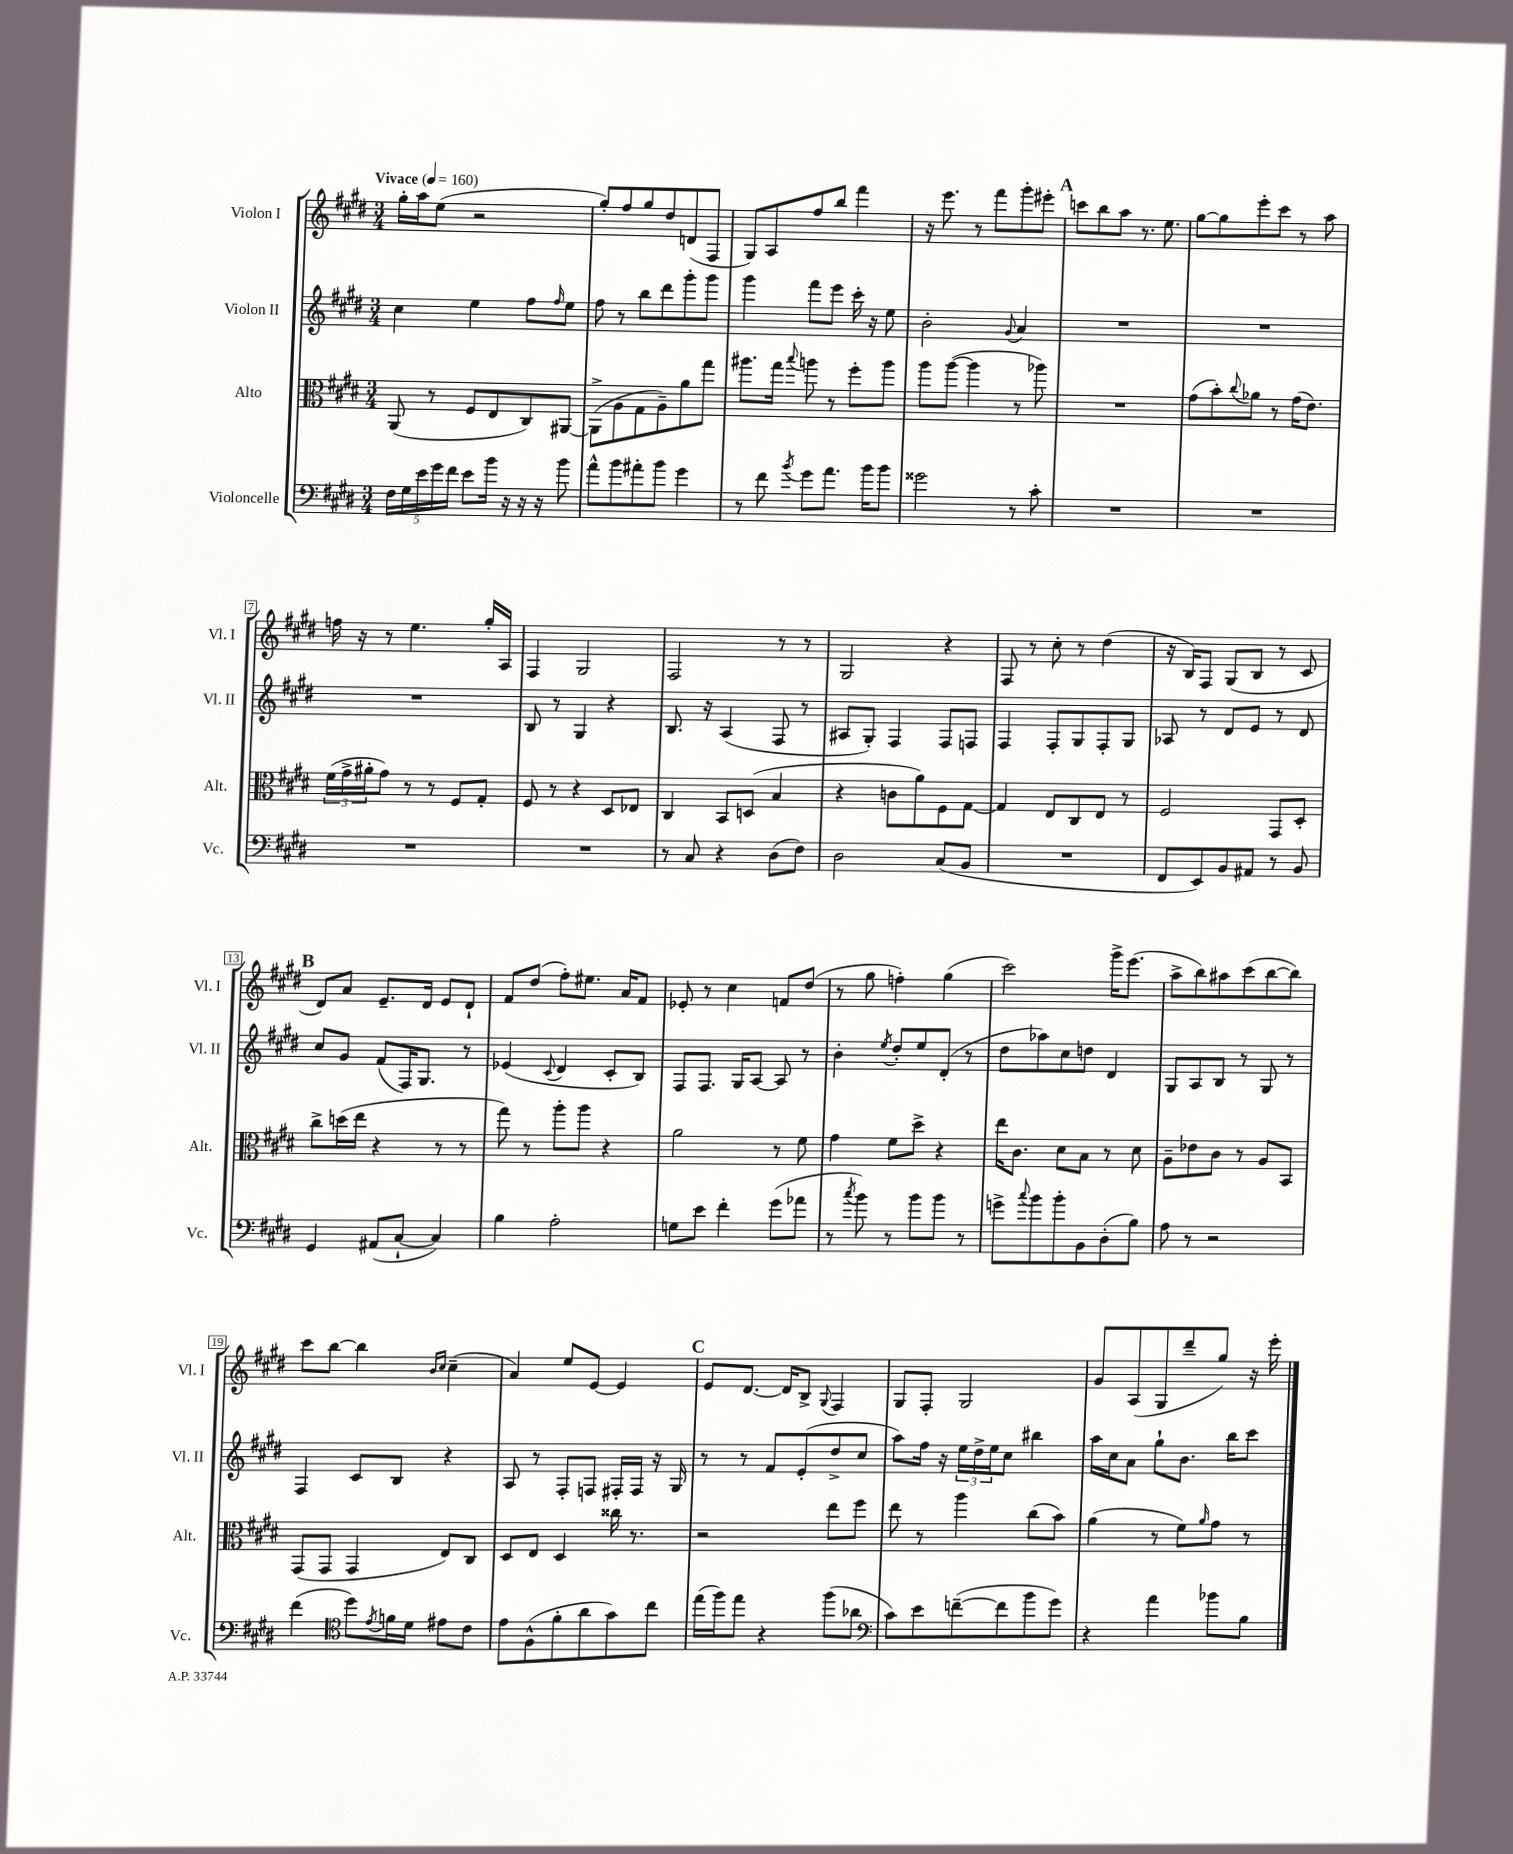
<<
\new StaffGroup <<
\new Staff = "s0" \with { instrumentName = "Violon I" shortInstrumentName = "Vl. I" } {
    \clef treble \key e \major \numericTimeSignature \time 3/4 \tempo "Vivace" 4 = 160
    gis''16-. a''16 e''8( r2 |
    gis''8-.) fis''8 gis''8 dis''8 d'8( fis8 |
    gis8) a8 fis''8 b''8 fis'''4 |
    r16 e'''8. r8 fis'''8 gis'''8-. eis'''8-. |
    \mark \markup { \bold "A" } c'''8 b''8 a''8 r8. e''8. |
    gis''8~ gis''8 e'''8-. cis'''8 r8 a''8 |
    f''16 r16 r8 e''4. gis''16-. a16 |
    fis4 gis2 |
    fis2 r8 r8 |
    gis2 r4 |
    fis8 r8 cis''8-. r8 dis''4( |
    r16 b16) fis8 gis8( b8 r8 cis'8 |
    \mark \markup { \bold "B" } dis'8) a'8 e'8.-- dis'16 e'8 dis'8-! |
    fis'8 dis''8( fis''8-.) eis''8. a'16 fis'8 |
    ees'8-. r8 cis''4 f'8 dis''8( |
    r8 gis''8 f''4-.) gis''4( |
    cis'''2) gis'''16-> e'''8.( |
    a''8-> b''8) ais''8 cis'''8( b''8~ b''8) |
    cis'''8 b''8~ b''4 \grace { b'16 cis''16 } cis''4--( |
    a'4) e''8 e'8~ e'4 |
    \mark \markup { \bold "C" } e'8 dis'8.~ dis'16 b8-> \appoggiatura { gis8 } fis4 |
    gis8 fis8-. gis2 |
    gis'8 a8( gis8 dis'''8-- gis''8) r16 e'''16-. \bar "|." |
}
\new Staff = "s1" \with { instrumentName = "Violon II" shortInstrumentName = "Vl. II" } {
    \clef treble \key e \major \numericTimeSignature \time 3/4
    cis''4 e''4 fis''8 \grace { fis''16 } e''8 |
    fis''8 r8 b''8 dis'''8 gis'''8-. gis'''8 |
    gis'''4 fis'''8 e'''8 cis'''16-. r16 e''8 |
    b'2-. \appoggiatura { gis'8 } a'4 |
    \mark \markup { \bold "A" } R2. |
    R2. |
    R2. |
    b8 r8 gis4 r4 |
    b8. r16 a4( fis8 r8 |
    ais8 gis8-.) fis4 fis8 f8 |
    fis4 fis8-. gis8 fis8-. gis8 |
    aes8 r8 dis'8 e'8 r8 dis'8 |
    \mark \markup { \bold "B" } cis''8 gis'8 fis'8( fis16) gis8. r8 |
    ees'4( \appoggiatura { cis'8 } dis'4 cis'8-. b8) |
    fis8 fis8. gis16 a8~ a8 r8 |
    b'4-. \acciaccatura { e''8 } dis''8-. e''8 dis'8-.( r8 |
    dis''8 aes''8) cis''8 d''8 dis'4 |
    gis8 a8 b8 r8 gis8 r8 |
    fis4 cis'8 b8 r4 |
    a8 r8 fis8-. f8 fis16-. fis16 r16 gis16 |
    \mark \markup { \bold "C" } r8 r8 fis'8 e'8-.( dis''8-> cis''8 |
    a''8) fis''16 r16 \tuplet 3/2 { e''16 dis''16-> e''16 } cis''8 bis''4 |
    a''16 cis''16 a'8 gis''8-! b'8. b''16 cis'''8 \bar "|." |
}
\new Staff = "s2" \with { instrumentName = "Alto" shortInstrumentName = "Alt." } {
    \clef alto \key e \major \numericTimeSignature \time 3/4
    a,8( r8 fis8 e8 cis8) ais,8~ |
    ais,8->( a8 gis8 a8--) a'8 gis''8 |
    ais''8. gis''16 \appoggiatura { b''8 } a''8 r8 fis''8-. a''8 |
    a''8 a''8~( a''4 r8 aes''8) |
    \mark \markup { \bold "A" } R2. |
    gis'8( b'8-.) \appoggiatura { cis''8 } aes'8 r8 gis'16( e'8.) |
    \tuplet 3/2 { fis'16( gis'16-> ais'16-. } gis'8) r8 r8 fis8 gis8-. |
    fis8 r8 r4 dis8 ees8 |
    cis4 b,8 d8( b4 |
    r4 c'8 a'8) fis8 gis8~ |
    gis4 e8 cis8 e8 r8 |
    fis2 gis,8 dis8-. |
    \mark \markup { \bold "B" } cis''8-> d''16( e''16 r4 r8 r8 |
    gis''8) r8 a''8-. a''8 r4 |
    a'2 r8 fis'8 |
    gis'4 fis'8 dis''8-> r4 |
    e''16 cis'8. dis'8 b8 r8 dis'8 |
    a8-- ees'8 cis'8 r8 a8 b,8 |
    gis,8( gis,8 gis,4 e8) cis8 |
    dis8 e8 dis4 cisis''16 r8. |
    \mark \markup { \bold "C" } r2 e''8 fis''8 |
    e''8 r8 a''4 cis''8( b'8) |
    a'4( r8 fis'8) \grace { a'16 } gis'8 r8 \bar "|." |
}
\new Staff = "s3" \with { instrumentName = "Violoncelle" shortInstrumentName = "Vc." } {
    \clef bass \key e \major \numericTimeSignature \time 3/4
    \tuplet 5/4 { fis16 gis16 e'16 gis'16 fis'16 } e'8 b'16 r16 r16 r16 b'8 |
    a'8-^ b'8 ais'8-. b'8 gis'4 |
    r8 fis'8 \acciaccatura { b'8 } gis'8 a'8. b'16 b'8 |
    gisis'2 r8 cis'8-. |
    \mark \markup { \bold "A" } R2. |
    R2. |
    R2. |
    R2. |
    r8 cis8 r4 dis8( fis8) |
    dis2 cis8( b,8 |
    R2. |
    fis,8 e,8) b,8 ais,8 r8 b,8 |
    \mark \markup { \bold "B" } gis,4 ais,8( cis8~-! cis4) |
    b4 a2-. |
    g8 e'8 fis'4-. gis'8( aes'8 |
    r8 \acciaccatura { cis''8 } b'8) r8 b'8 b'8 r8 |
    g'8-> \appoggiatura { cis''8 } b'8 b'8-. b,8 dis8-.( b8) |
    a8 r8 r2 |
    fis'4( \clef tenor dis''8) \acciaccatura { e'8 } f'16 dis'16 eis'8 cis'8 |
    e'8 fis8-^( fis'8-. a'8 gis'8) cis''8 |
    \mark \markup { \bold "C" } e''16( fis''16) e''8 r4 fis''8( aes'8 |
    \clef bass cis'8) e'8 f'8~--( f'8 b'8 gis'8) |
    r4 a'4 bes'8 b8 \bar "|." |
}
>>
>>
\layout { \context { \Score \override BarNumber.stencil = #(make-stencil-boxer 0.1 0.3 ly:text-interface::print) } }
